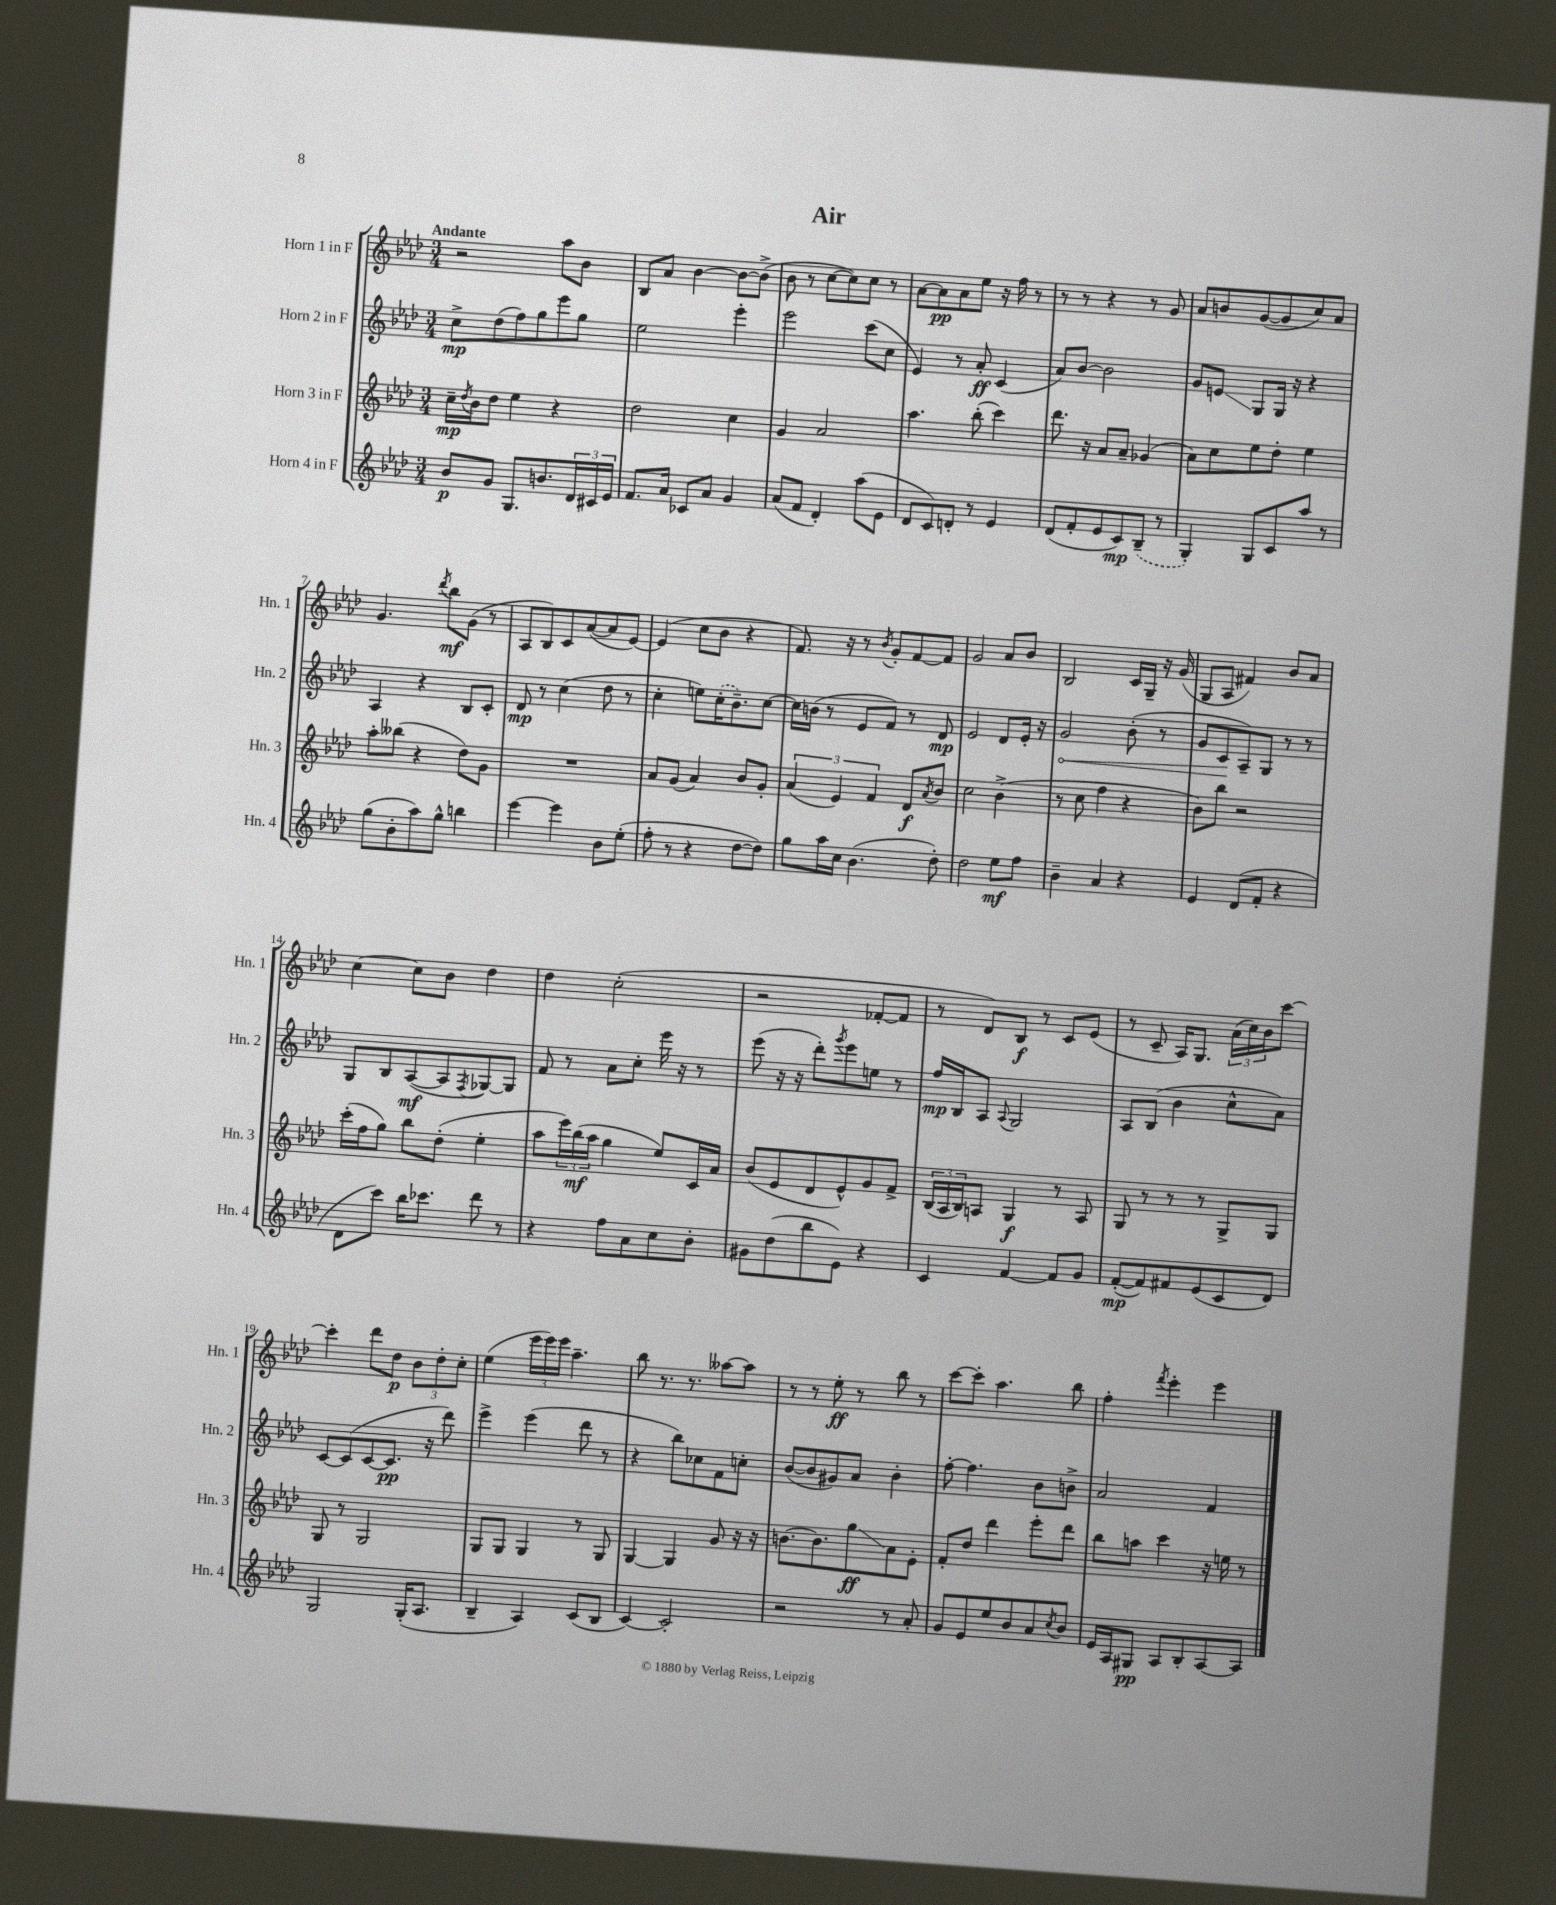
\header { title = "Air" }
<<
\new StaffGroup <<
\new Staff = "s0" \with { instrumentName = "Horn 1 in F" shortInstrumentName = "Hn. 1" } {
    \clef treble \key aes \major \numericTimeSignature \time 3/4 \tempo "Andante"
    r2 aes''8 bes'8 |
    bes8 aes'8 bes'4~ bes'8~ bes'8->( |
    bes'8 r8 c''8~ c''8) c''8 r8 |
    aes'8~ aes'8\pp aes'8 ees''8 r16 f''16 r8 |
    r8 r8 r4 r8 g'8 |
    aes'8 b'8 g'8~( g'8 c''8) aes'8 |
    g'4. \acciaccatura { des'''8 } bes''8\mf g'8( r8 |
    aes8 bes8) c'8 aes'8~( aes'8 ees'8~) |
    ees'4( c''8 bes'8 r4 |
    f'8.) r16 r8 \acciaccatura { bes'8 } g'8-. f'8~ f'8 |
    g'2 aes'8 bes'8 |
    bes2 c'16 g16-- r16 g'16( |
    g8 aes8 fis'4) bes'8 aes'8 |
    c''4~ c''8 bes'8 des''4 |
    des''4 c''2-.( |
    r2 fes'8~-. fes'8 |
    r8 des'8) bes8\f r8 c'8 ees'8( |
    r8 c'8-- aes16) g8. \tuplet 3/2 { aes'16( c''16) bes'16 } c'''8~ |
    c'''4-. des'''8 des''8\p \tuplet 3/2 { bes'8 des''8-. c''8-. } |
    ees''4( \tuplet 3/2 { ees'''16 ees'''16) ees'''16 } aes''4.-- |
    bes''8 r8. r8. aeses''8~ aeses''8 |
    r8 r8 ees''8-.\ff r8 bes''8 r8 |
    c'''8~ c'''8-. aes''4. bes''8 |
    f''4-. \acciaccatura { f'''8 } ees'''4-. ees'''4 \bar "|." |
}
\new Staff = "s1" \with { instrumentName = "Horn 2 in F" shortInstrumentName = "Hn. 2" } {
    \clef treble \key aes \major \numericTimeSignature \time 3/4
    c''8->\mp des''8( f''8) g''8 ees'''8 g''8 |
    ees''2 ees'''4-. |
    ees'''2 c'''8( c''8 |
    ees'4) r8 aes'8-.\ff c'4( |
    aes'8) bes'8~ bes'2 |
    g'8 e'8\glissando g8 g16 r16 r4 |
    aes4 r4 bes8 c'8-. |
    des'8\mp r8 c''4( des''8 r8 |
    c''4-. e''8) \once \slurDashed c''16-.( bes'8.--) c''8~ |
    c''16 b'16( r8 ees'8 f'8) r8 des'8\mp |
    ees'2 des'8 ees'16-. r16 |
    \once \override Hairpin.circled-tip = ##t g'2\< bes'8-.( r8 |
    g'8 c'8\! aes8--) g8 r8 r8 |
    g8 bes8 aes8~\mf( aes8 \acciaccatura { f8 } ges8~) ges8 |
    f'8 r8 aes'8 c''8-. ees'''16 r16 r8 |
    ees'''8( r16 r16 des'''8-.) \acciaccatura { g'''8 } ees'''8 e''8 r8 |
    f''16\mp bes16 aes8 \appoggiatura { aes8 } g2 |
    aes8 bes8( bes'4 c''8-^ aes'8) |
    c'8~ c'8( c'8~ c'8.\pp r16 des'''8) |
    ees'''4-> ees'''4( des'''8 r8 |
    r4 bes''8) ces''8 f'8 c''8-. |
    bes'8~( bes'8 gis'8) aes'8 bes'4-. |
    f''8~-. f''4. bes'8 b'8-> |
    aes'2 f'4 \bar "|." |
}
\new Staff = "s2" \with { instrumentName = "Horn 3 in F" shortInstrumentName = "Hn. 3" } {
    \clef treble \key aes \major \numericTimeSignature \time 3/4
    c''16--\mp \acciaccatura { des''8 } bes'16 des''8 ees''4 r4 |
    des''2 c''4 |
    g'4 aes'2 |
    aes''4. bes''8-.( c'''4) |
    des'''8. r16 aes'8 aes'8-- ges'4( |
    aes'8) c''8 ees''8 des''8-. ees''4 |
    aes''8-. beses''8( r4 des''8) g'8 |
    R2. |
    aes'8 g'8( aes'4) bes'8 g'8-. |
    \tuplet 3/2 { aes'4( ees'4) f'4 } des'8\f \acciaccatura { aes'8 } bes'8 |
    c''2 bes'4->( |
    r8 c''8 f''4 r4 |
    bes'8) bes''8 r2 |
    c'''16-.( f''16 g''8) bes''8 des''8-.( ees''4-. |
    aes''8 \tuplet 3/2 { ees'''16) bes''16\mf( aes''16 } g''4 ees''8) c'16 aes'16 |
    bes'8( ees'8 des'8 ees'8-^) g'8 f'8-> |
    \tuplet 3/2 { bes16( aes16 bes16) } a8 g4\f r8 a8 |
    g8 r8 r8 r8 g8-> g8 |
    g8 r8 g2 |
    g8 g8 g4 r8 g8 |
    g4~ g4 g'8 r16 r16 |
    b'8.~ b'8. g''8\glissando\ff aes'8 ees'8-. |
    f'8-. des''8 des'''4 ees'''8-. des'''8 |
    bes''8 a''8 c'''4 r16 e''16 r8 \bar "|." |
}
\new Staff = "s3" \with { instrumentName = "Horn 4 in F" shortInstrumentName = "Hn. 4" } {
    \clef treble \key aes \major \numericTimeSignature \time 3/4
    bes'8\p g'8 g8. b'8. \tuplet 3/2 { des'16 cis'16 ees'16 } |
    f'8. aes'16 ces'8 aes'8 g'4 |
    aes'8( f'8 des'4-.) aes''8( ees'8 |
    des'8 c'8) d'8-. r8 ees'4 |
    des'8( f'8-. ees'8 c'8\mp) \once \slurDashed bes8--( r8 |
    g4-.) g8 c'8 aes''8 r8 |
    g''8( bes'8-. aes''8) g''8-^ b''4 |
    ees'''4~ ees'''4 bes'8 ees''8-.( |
    f''8-. r8 r4 des''8~ des''8) |
    g''8 aes''16 c''16 bes'4.( des''8-.) |
    des''2 ees''8\mf f''8 |
    bes'4-- aes'4 r4 |
    ees'4 des'8( f'8-. r4 |
    des'8 c'''8) bes''16 ces'''8. des'''8 r8 |
    r4 f''8 aes'8 c''8 bes'8-. |
    gis'8 des''8( bes''8 ees'8) r4 |
    c'4 f'4~ f'8 g'8 |
    f'8~-.\mp( f'8) fis'8 ees'8( c'8 des'8) |
    g2 g16-.( aes8. |
    bes4-- aes4) c'8( bes8 |
    c'4~) c'2-. |
    r2 r8 aes'8-. |
    g'8 ees'8 ees''8 bes'8 aes'8 \acciaccatura { c''8 } bes'8 |
    ees'16 aes16 gis8\pp aes8 bes8-. aes8~ aes8 \bar "|." |
}
>>
>>
